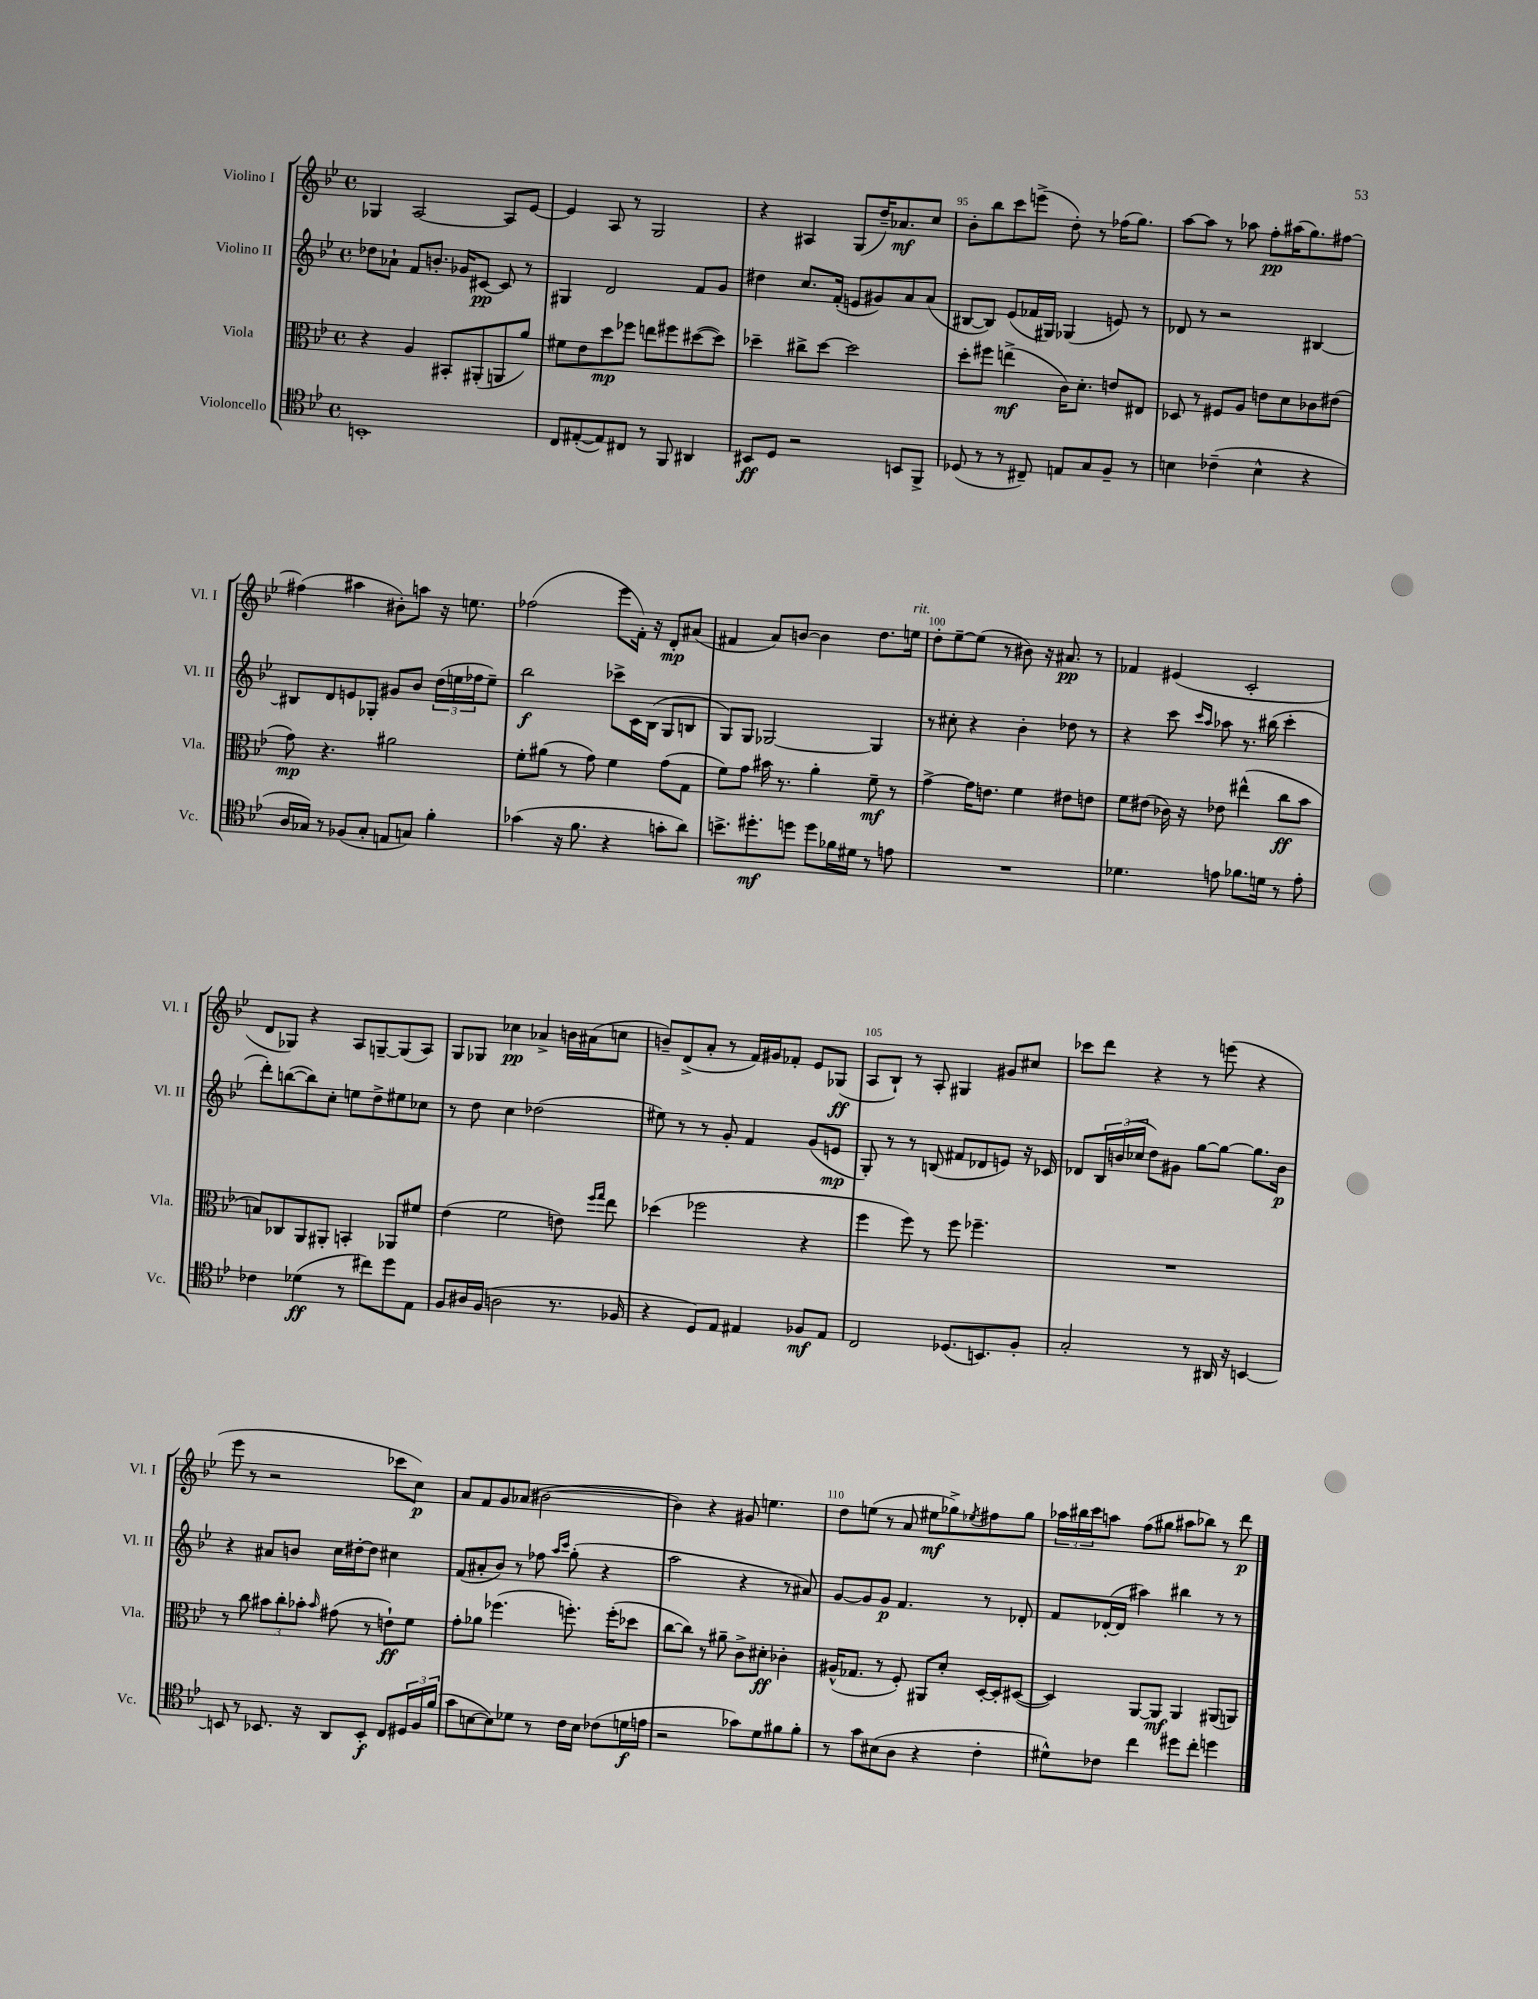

**kern	**kern	**kern	**kern
*staff4	*staff3	*staff2	*staff1
*clefC4	*clefC3	*clefG2	*clefG2
*k[b-e-]	*k[b-e-]	*k[b-e-]	*k[b-e-]
*M4/4	*M4/4	*M4/4	*M4/4
*met(c)	*met(c)	*met(c)	*met(c)
1BB'	4r	8dd-\L	4G-/
.	.	8a-`\J	.
.	4A/	8f/L	[2A/
.	.	8.b'/J	.
.	8BB#'/L	.	.
.	.	16g-/LK	.
.	(8AA#'/	[8c#/J	.
.	8AA/	8c#/]	8A/]L
.	8a/J)	8r	[8e-/J
=	=	=	=
8C/L	8f#\L	4G#/	4e-/]
([8E#'/	8e-\	.	.
8E#/])	8dd\	2d/	8A/
8C#/J	8ff-\J	.	8r
8r	8ee\L	.	2G/
8FF/	8ff#\	.	.
4AA#/	([8dd#\	8f/L	.
.	8dd#\]J)	8g/J	.
=	=	=	=
8BB#/L	4dd-~\	4dd#\	4r
8D/J	.	.	.
2r	8cc#^\L	8.cc/L	4A#/
.	[8dd-\J	.	.
.	.	(16f'/Jk	.
.	2dd-\]	8e/L	(8G/L
.	.	8g#/)	16dd~/K)
.	.	.	8.a-/
8BB/L	.	8a/	.
8FF^/J	.	(8a/J	8cc/J
=	=	=	=
(8D-/	8dd'\L	[8B#/L	8b-'\L
8r	8ff#\J	8B#/]J)	8bb-\
8r	(4ee^\	(8e-/L	8ccc\
8C#~/)	.	16f-/L	(8eee^\J
.	.	16G#/JJ)	.
8E/L	16c\LK)	(4G-/	8dd'\)
.	8.d'\J	.	.
8G/	.	.	8r
8F~/J	8e/L	8e/)	(16ff-\LK
.	.	.	8.gg\J)
8r	8E#/J	8r	.
=	=	=	=
4B\	8D-/	8d-/	[8aa\L
.	8r	8r	8aa\]J
(4c-~\	8F#/L	2r	8r
.	8A/J	.	8aa-\
4B^^\	8e\L	.	8ff'\L
.	8d\	.	(16aa#\K
.	.	.	8.gg\)
4r	8c-\	[4B#/	.
.	(8e#\J	.	[8ff#\J
=	=	=	=
16A/LL	8g\)	8B#/]L	(4ff#\]
16G-/JJ)	.	.	.
8r	4.r	8d/	.
(8F-/L	.	8e/	4aa#\
8G-'/J	.	8G-'/J	.
8E/L	2a#\	8g#/L	8b#'\L)
8G/J)	.	8b-/J	8aa\J
4f'\	.	(24dd\LL	16r
.	.	24ee\	.
.	.	.	8.ee\
.	.	24ff-\J	.
.	.	8ee~\J)	.
=	=	=	=
(4g-\	8f'\L	2bb-\	(2ff-\
.	(8a#\J	.	.
16r	8r	.	.
8.f\	.	.	.
.	8g\)	.	.
4r	4f\	8ccc-^\L	8eee-\L
.	.	16c\L	16f'\Jk)
.	.	(16B-\JJ	16r
8g'\L	(8g\L	8G/L	8d'/L
8a\J)	8G\J	8B/J	(8a#/J
=	=	=	=
8.b^\L	8f\L)	8G/L)	4f#/
.	8g\J	8G/J	.
8.dd#'\	.	.	.
.	16b#\	[2G-/	8a/L)
.	8.r	.	.
8dd\J	.	.	[8b/J
8dd\L	4a'\	.	4b\]
16f-\L	.	.	.
16d#\JJ	.	.	.
8r	8f~\	4G-/]	8.dd\L
8e\	8r	.	.
.	.	.	16ee\Jk
=	=	=	=
1r	[4g^\	8r	8dd'\L
.	.	8cc#'\	[8ee-~\
.	16g\]LK	4r	(8ee-\]J
.	8.e\J	.	.
.	.	.	8r
.	4f\	4b-'\	8b#\)
.	.	.	16r
.	.	.	8.a#/
.	8e#\L	8dd-\	.
.	8e\J	8r	8r
=	=	=	=
4.d-\	8f\L	4r	4f-/
.	(8e#\J	.	.
.	16c-\)	8ccc\	(4e#/
.	16r	.	.
.	.	16qqccc/LL	.
.	.	16qqaa/JJ	.
8e\	8e-\	8aa-\	.
8.f-\L	(4ee#^^\	8.r	2c'/
16d\Jk	.	(16bb#\	.
8r	8cc\L	4ccc'\	.
8e'\	8b-\J	.	.
=	=	=	=
4c-\	8B/L)	8ddd'\L)	8d/L
.	8C-/	([8bb\	8G-/J)
(4d-\	8AA/	8bb\])	4r
.	8AA#'/J	8cc'\J	.
8r	4BB'/	8ee\L	8A/L
8cc#\L)	.	8dd^\	[8G~/
8dd\	8AA-/L	8ee#\	(8G/]
8E-\J	8f#/J	8cc-\J	8A/J)
=	=	=	=
8F/L	(4e-\	8r	8G/L
16A#/L	.	8dd\	8G-/J
(16F/JJ	.	.	.
2A\	2f\	4cc\	4cc-\
.	.	(2dd-\	4a-^/
8.r	8e\)	.	16b\LL
.	.	.	(16a#\J
.	16qqff/LL	.	.
.	16qqgg/JJ	.	.
.	8ee-\	.	8cc\J
16F-/	.	.	.
=	=	=	=
4r	(4dd-\	8ee#\)	8b~/L)
.	.	8r	(8d^/
8D/L)	2ff-\	8r	8a'/J
8E-/J	.	8g'/	8r
4E#/	.	4f/	16f/LL)
.	.	.	16g#/J
.	.	.	8f-'/J
8F-/L	4r	(8g/L	8e-/L
8E#/J	.	8e/J	(8G-/J
=	=	=	=
2C/	4ff\	8G'/)	8A/L
.	.	8r	8B-`/J)
.	8ff\)	8r	8r
.	8r	(8B/	8A'/
(8.D-/L	8ff\	8f#/L	4G#/
.	4.ff-~\	8d-/	.
8.BB/)	.	.	.
.	.	8e/J)	8g#/L
8F'/J	.	16r	8cc#/J
.	.	16c-/	.
=	=	=	=
2G'/	1r	8d-/L	8ccc-\L
.	.	24B-/L	8ddd\J
.	.	(24b/	.
.	.	24cc-/JJ	.
.	.	8dd\L)	4r
.	.	8g#\J	.
8r	.	[8gg\L	8r
16AA#/	.	8gg\_J	(8eee\
16r	.	.	.
[4BB/	.	8.gg\]L	4r
.	.	16b\Jk	.
=	=	=	=
8BB/]	8r	4r	8eee-\
8r	8cc\	.	8r
8.BB-/	12b#\L	8a#/L	2r
.	12cc'\	.	.
.	.	8b/J	.
.	12b-'\J	.	.
16r	.	.	.
.	16qqb-/	.	.
8AA/L	(8g#\	16cc\LL	.
.	.	[16dd#'\J	.
8BB-'/J	8r	8dd#\]J	.
8C/L	8e`\L)	4cc#\	8ccc-\L
24D#/L	8f\J	.	8cc\J)
24F/	.	.	.
(24f/JJ	.	.	.
=	=	=	=
8g\L	8g'\L	(8f/L	8a/L
[8B\	8a-\J	8a#'/	8f/
8B\])	(4.ff-\	8b-/J)	8g/
8d-\J	.	8r	(8a-/J
8r	.	8ff-\	[2b#\
.	.	16qqaa/LL	.
.	.	16qqccc/JJ	.
16c\LL	8.ff'\)	(8gg'\	.
16B\JJ	.	.	.
(8c-\L	.	4r	.
.	(16ff'\LK	.	.
16d\L	8dd-\J	.	.
16e\JJ	.	.	.
=	=	=	=
2r	[8cc\L	2aa\	4b#\])
.	8cc\]J)	.	.
.	8r	.	4r
.	8a#~\	.	.
8g-\L)	8c^\L	4r	8g#/
8d\	8d#'\J	.	4.ee\
8f#\	4c-'\	8r	.
8f#'\J	.	8a#/)	.
=	=	=	=
8r	(16A#^^/LK	[8g/L	8dd\L
.	8.G-/J	.	.
8g\L	.	8g/]	(8ee\J
(8B#\	8r	8g/J	8r
8A\J	8F'/)	4.f/	8a/
4r	8AA#/L	.	8ee#\L
.	8d'/J	.	8gg-^\)
.	.	.	8qee-/
4c'\	[16D'/LL	8r	8ff#\
.	16D'/]J	.	.
.	([8D#/J	8d-'/	8gg-\J
=	=	=	=
8d#^^\L)	4D#/])	8f/L	24aa-\LL
.	.	.	24bb#\
.	.	.	24ccc\J
8c-\J	.	([16d-'/L	8aa\J
.	.	16d-/]JJ	.
4cc\	[8AA/L	4aa#\)	(8ff\L
.	8AA/]J	.	8gg#\J
8dd#\L	4AA/	4bb#\	8aa#\L
8cc'\J	.	.	8bb-\J)
4dd\	(8AA#/L	8r	8r
.	8AA/J)	8r	8ddd\
==	==	==	==
*-	*-	*-	*-
